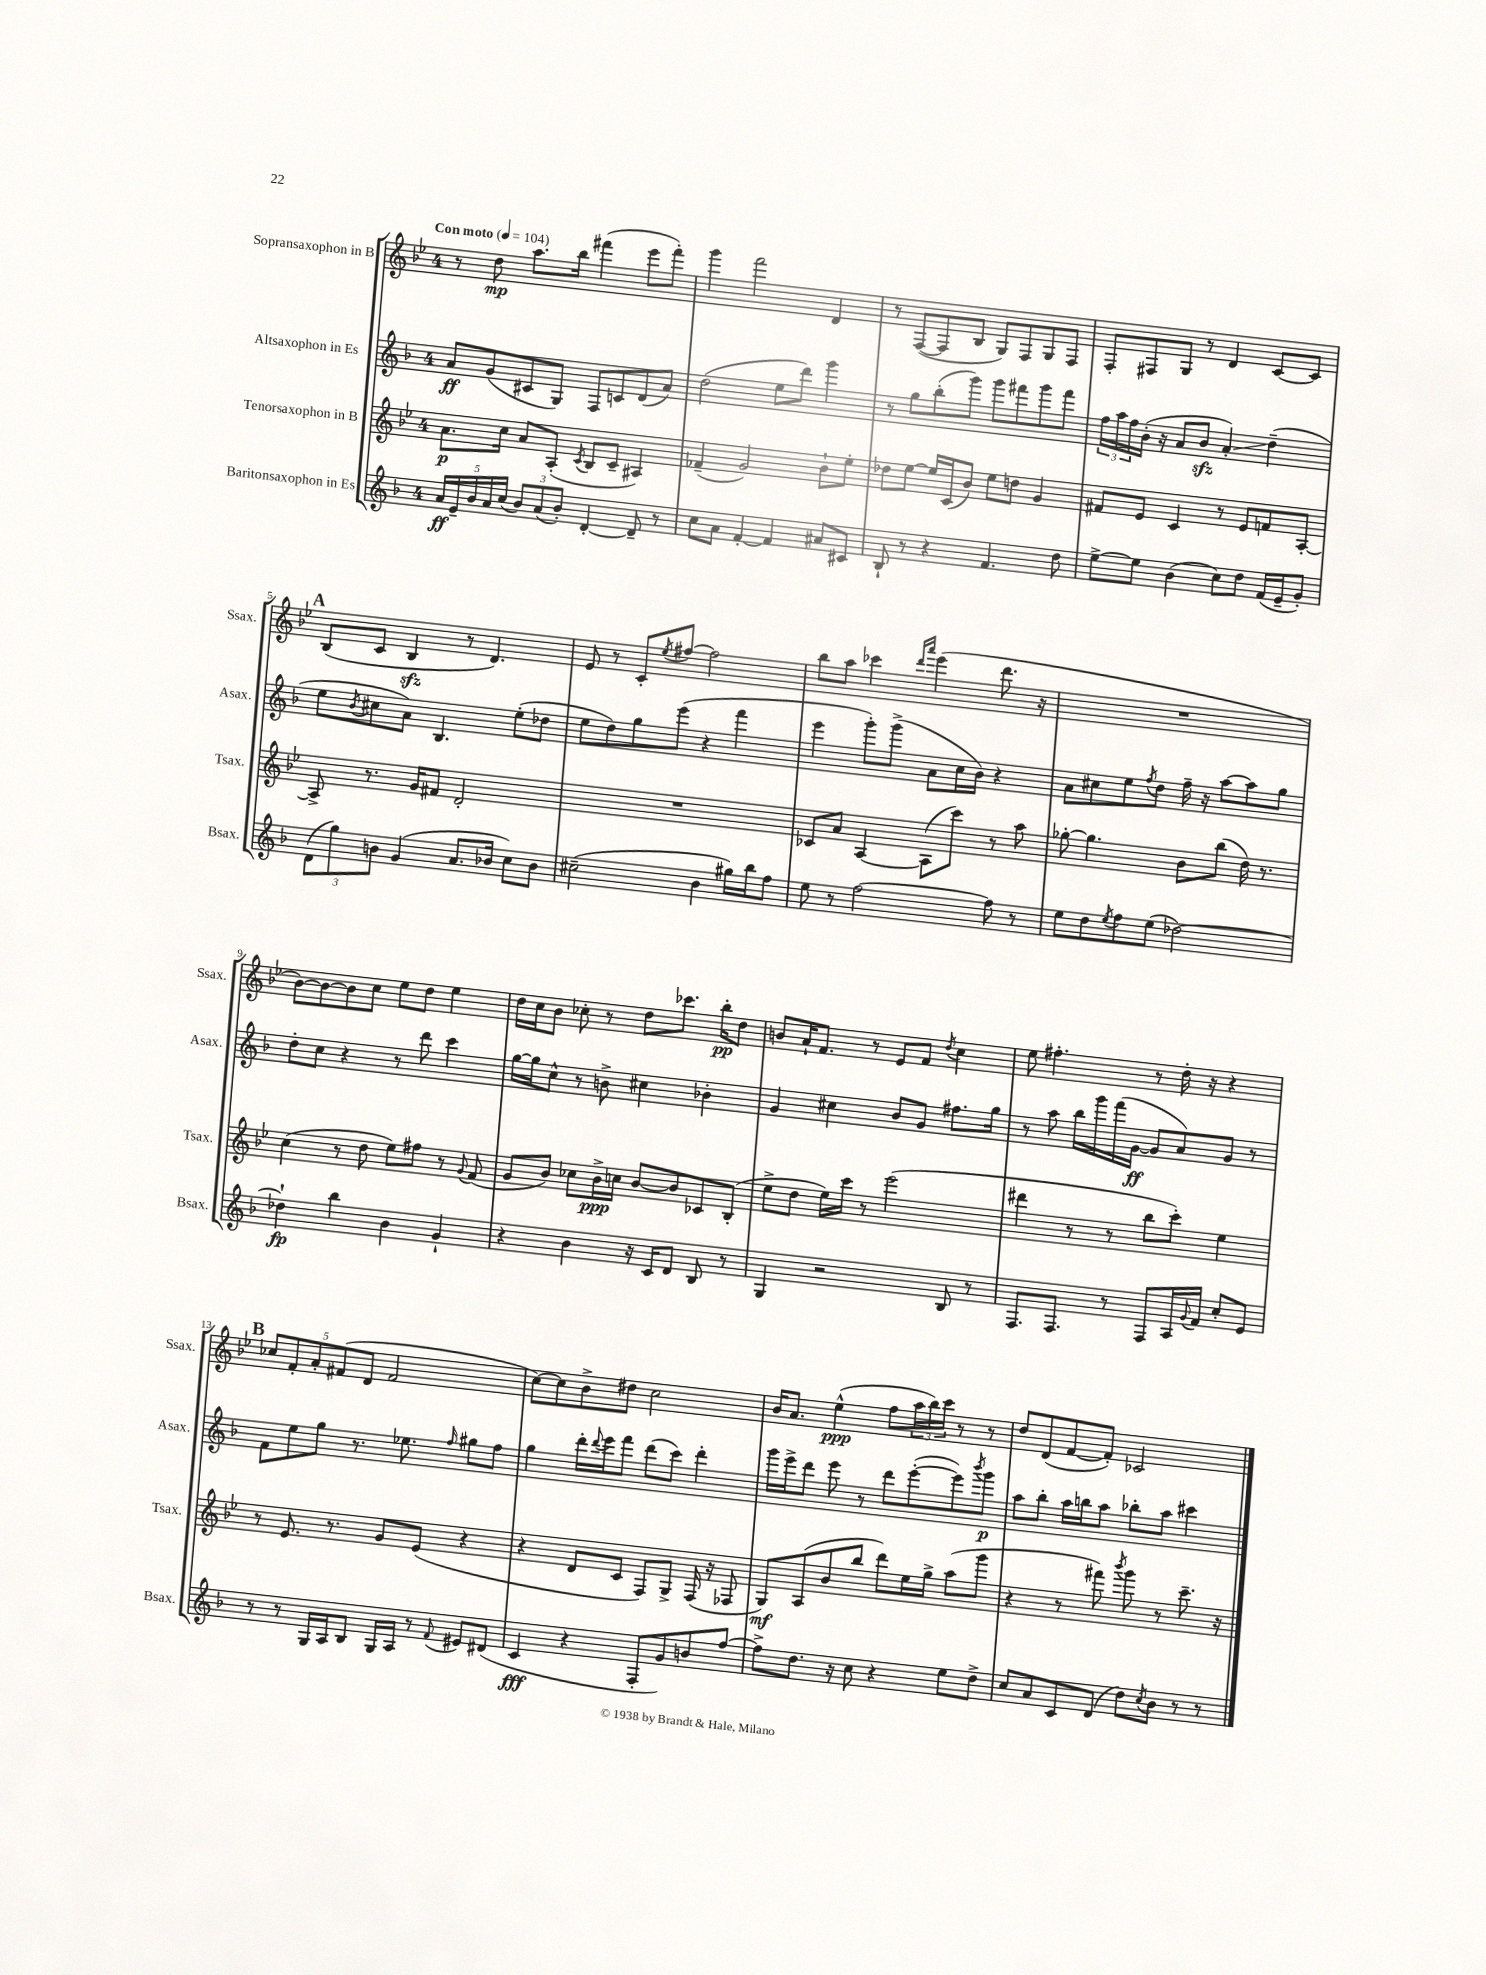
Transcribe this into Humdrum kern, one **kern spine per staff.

**kern	**kern	**kern	**kern
*staff4	*staff3	*staff2	*staff1
*clefG2	*clefG2	*clefG2	*clefG2
*k[b-]	*k[b-e-]	*k[b-]	*k[b-e-]
*M4/4	*M4/4	*M4/4	*M4/4
*MM104	*MM104	*MM104	*MM104
20a	8.a	8a	8r
20e~	.	.	.
20b-	.	.	.
.	.	(8g	8dd
20a	.	.	.
.	16cc	.	.
(20cc	.	.	.
12b-)	8a	8c#	8.aa
(12a	.	.	.
.	(8A'	8G)	.
12b-')	.	.	.
.	.	.	16bb-
.	8qc	.	.
[4d'	8B-	8F	(4fff#
.	8c~	8c	.
8d~]	4A#)	(8d	8eee-
8r	.	8a)	8fff#')
=	=	=	=
8cc	(4f-~	(2dd	4ggg
8a	.	.	.
[4f'	2g)	.	2fff
4f]	.	8ee	.
.	.	8ddd)	.
8a#	8b-`	4ggg	4d
8c#	8ee-'	.	.
=	=	=	=
8B-`	8dd-	8r	8r
8r	[8ee-	8gg	([8F
4r	16ee-]	(8bb-'	8F]
.	(16c	.	.
.	8b-)	8ggg)	8B-
4.f	8ee-	8ggg	8G)
.	8dd	8fff#	8F
.	4g	8ggg	8G
8dd	.	8fff#	8F
=	=	=	=
[8ee^	8f#	24ff	8F'
.	.	24aa	.
.	.	24ff	.
8ee]	8e-	(16b-'	8F#
.	.	16r	.
(4b-	4c	8a	8G
.	.	8b-	8r
8cc)	8r	4a')	4d
8dd	8e-	.	.
(16f	8f	(4dd~	[8c
16e~	.	.	.
8g')	[8A'	.	8c]
=	=	=	=
(12d	8A^]	8ee	(8B-
12gg)	.	.	.
.	.	8qb-	.
.	8.r	8cc#	8c
12b	.	.	.
(4g	.	8a)	4B-
.	16g	.	.
.	8f#	4.B-	.
8.a	2d'	.	8r
.	.	.	4.d)
16b-	.	.	.
8cc)	.	(8ee'	.
8b-	.	8dd-	.
=	=	=	=
(2cc#~	1r	8ee	8e-
.	.	8dd)	8r
.	.	8gg	8c'
.	.	.	8qee-
.	.	(8eee	[8ff#
4b-	.	4r	2ff#]
16gg#)	.	4fff	.
16bb-	.	.	.
8ff	.	.	.
=	=	=	=
8ee	8c-	4eee	8bb-
8r	8a	.	8aa
[2ff	[4A	8ggg')	4ccc-
.	.	(8ggg^	.
.	.	.	16qqddd
.	.	.	16qqaaa
.	(8A]	8a	(4eee-
.	8ccc)	16cc	.
.	.	16b-)	.
8ff]	8r	4r	8.ddd
8r	8aa	.	.
.	.	.	16r
=	=	=	=
8ee	[8gg-'	8a	1r
8dd	4.gg-]	8cc#	.
8qee	.	.	.
8ff	.	8ee	.
.	.	8qff	.
(8ee	.	8dd	.
[2dd-)	8b-	16ff~	.
.	.	16r	.
.	(8bb-	[8aa	.
.	16dd)	8aa]	.
.	8.r	.	.
.	.	8gg	.
=	=	=	=
4dd-`]	(4cc	8dd'	[8b-)
.	.	8cc	8b-_
4bb-	8r	4r	8b-]
.	8dd	.	8cc
4b-	8ee-)	8r	8ee-
.	8ff#	8ddd	8dd
4g`	8r	4ccc	4ee-
.	8qqg	.	.
.	(8f	.	.
=	=	=	=
4r	8g	[16gg	16dd
.	.	16gg]	16cc
.	8b-)	8cc^^	8b-
4b-	8cc-	8r	8cc-'
.	16b-^	8b^	8r
.	16cc	.	.
16r	[8b-	4cc#	8dd
16c	.	.	.
8d	8b-]	.	8.ccc-
8B-	8c-	4b-'	.
.	.	.	16bb-'
8r	(8B-'	.	8dd
=	=	=	=
4G	8ee-^	4g	8b
.	8dd	.	16a`
.	.	.	8.f
2r	16ee-)	4cc#	.
.	16ccc	.	.
.	8r	.	8r
.	(2eee-	8b-	8e-
.	.	8g	8f
.	.	.	8qdd
8B-	.	8.ff#	4cc
8r	.	.	.
.	.	16gg	.
=	=	=	=
8.F	4ddd#	8r	8ee-
.	.	8aa	4.ff#'
8.F	.	.	.
.	8r	16bb-	.
.	.	16ggg	.
8r	8r	(16fff	.
.	.	[16g	.
8F	8bb-	8g]	8r
16A	8ccc')	8a)	16dd'
8qqg	.	.	.
16f	.	.	16r
8cc'	4ee-	8g	4r
8e	.	8r	.
=	=	=	=
8r	8r	8f	10cc-
.	.	.	10f'
8r	8.e-	8ee	.
.	.	.	10a'
16G	.	8gg	.
.	.	.	(10f#
16A	8.r	.	.
8B-	.	8.r	.
.	.	.	10d
16G	8g	.	2f#
16A	.	8.ee-	.
8r	(8e-	.	.
8qqf	.	16qqff	.
8e#	4r	8gg#	.
(8d#	.	8ff	.
=	=	=	=
4c	4r	4gg	[8cc)
.	.	.	8cc]
4r	8d	16ddd'	8b-^
.	.	8qqddd	.
.	.	16eee	.
.	8c	8fff	8dd#
8F'	8F)	(8ddd	2cc
8g)	8G^	8ccc)	.
8b	(16F	4ddd'	.
.	16r	.	.
[8ff	8F-	.	.
=	=	=	=
8ff^]	8G)	16ggg	16b-
.	.	16eee^	8.a
8.dd	(8A	8ddd	.
.	8b-	8eee	(4ee-^^
16r	.	.	.
8cc	8bb-	8r	.
4r	8ddd)	8ddd	8ff
.	16ee-	([8eee'	24aa
.	.	.	24bb-)
.	16gg^	.	.
.	.	.	24ccc
8ee	(8aa	8eee])	8r
.	.	8qbbb-	.
8dd^	8ggg	8ggg	8r
=	=	=	=
8cc	4r	8aa	8dd
8a	.	8bb-'	(8d
8c	8r	16aa	[8f
.	.	16bb	.
(8d	8fff#)	8aa	8f'])
.	8qbbb-	.	.
8dd)	8ggg	8bb-'	2c-
8qcc	.	.	.
8b-	8r	8aa	.
8r	8.ccc~	4ccc#	.
8r	.	.	.
.	16r	.	.
==	==	==	==
*-	*-	*-	*-
